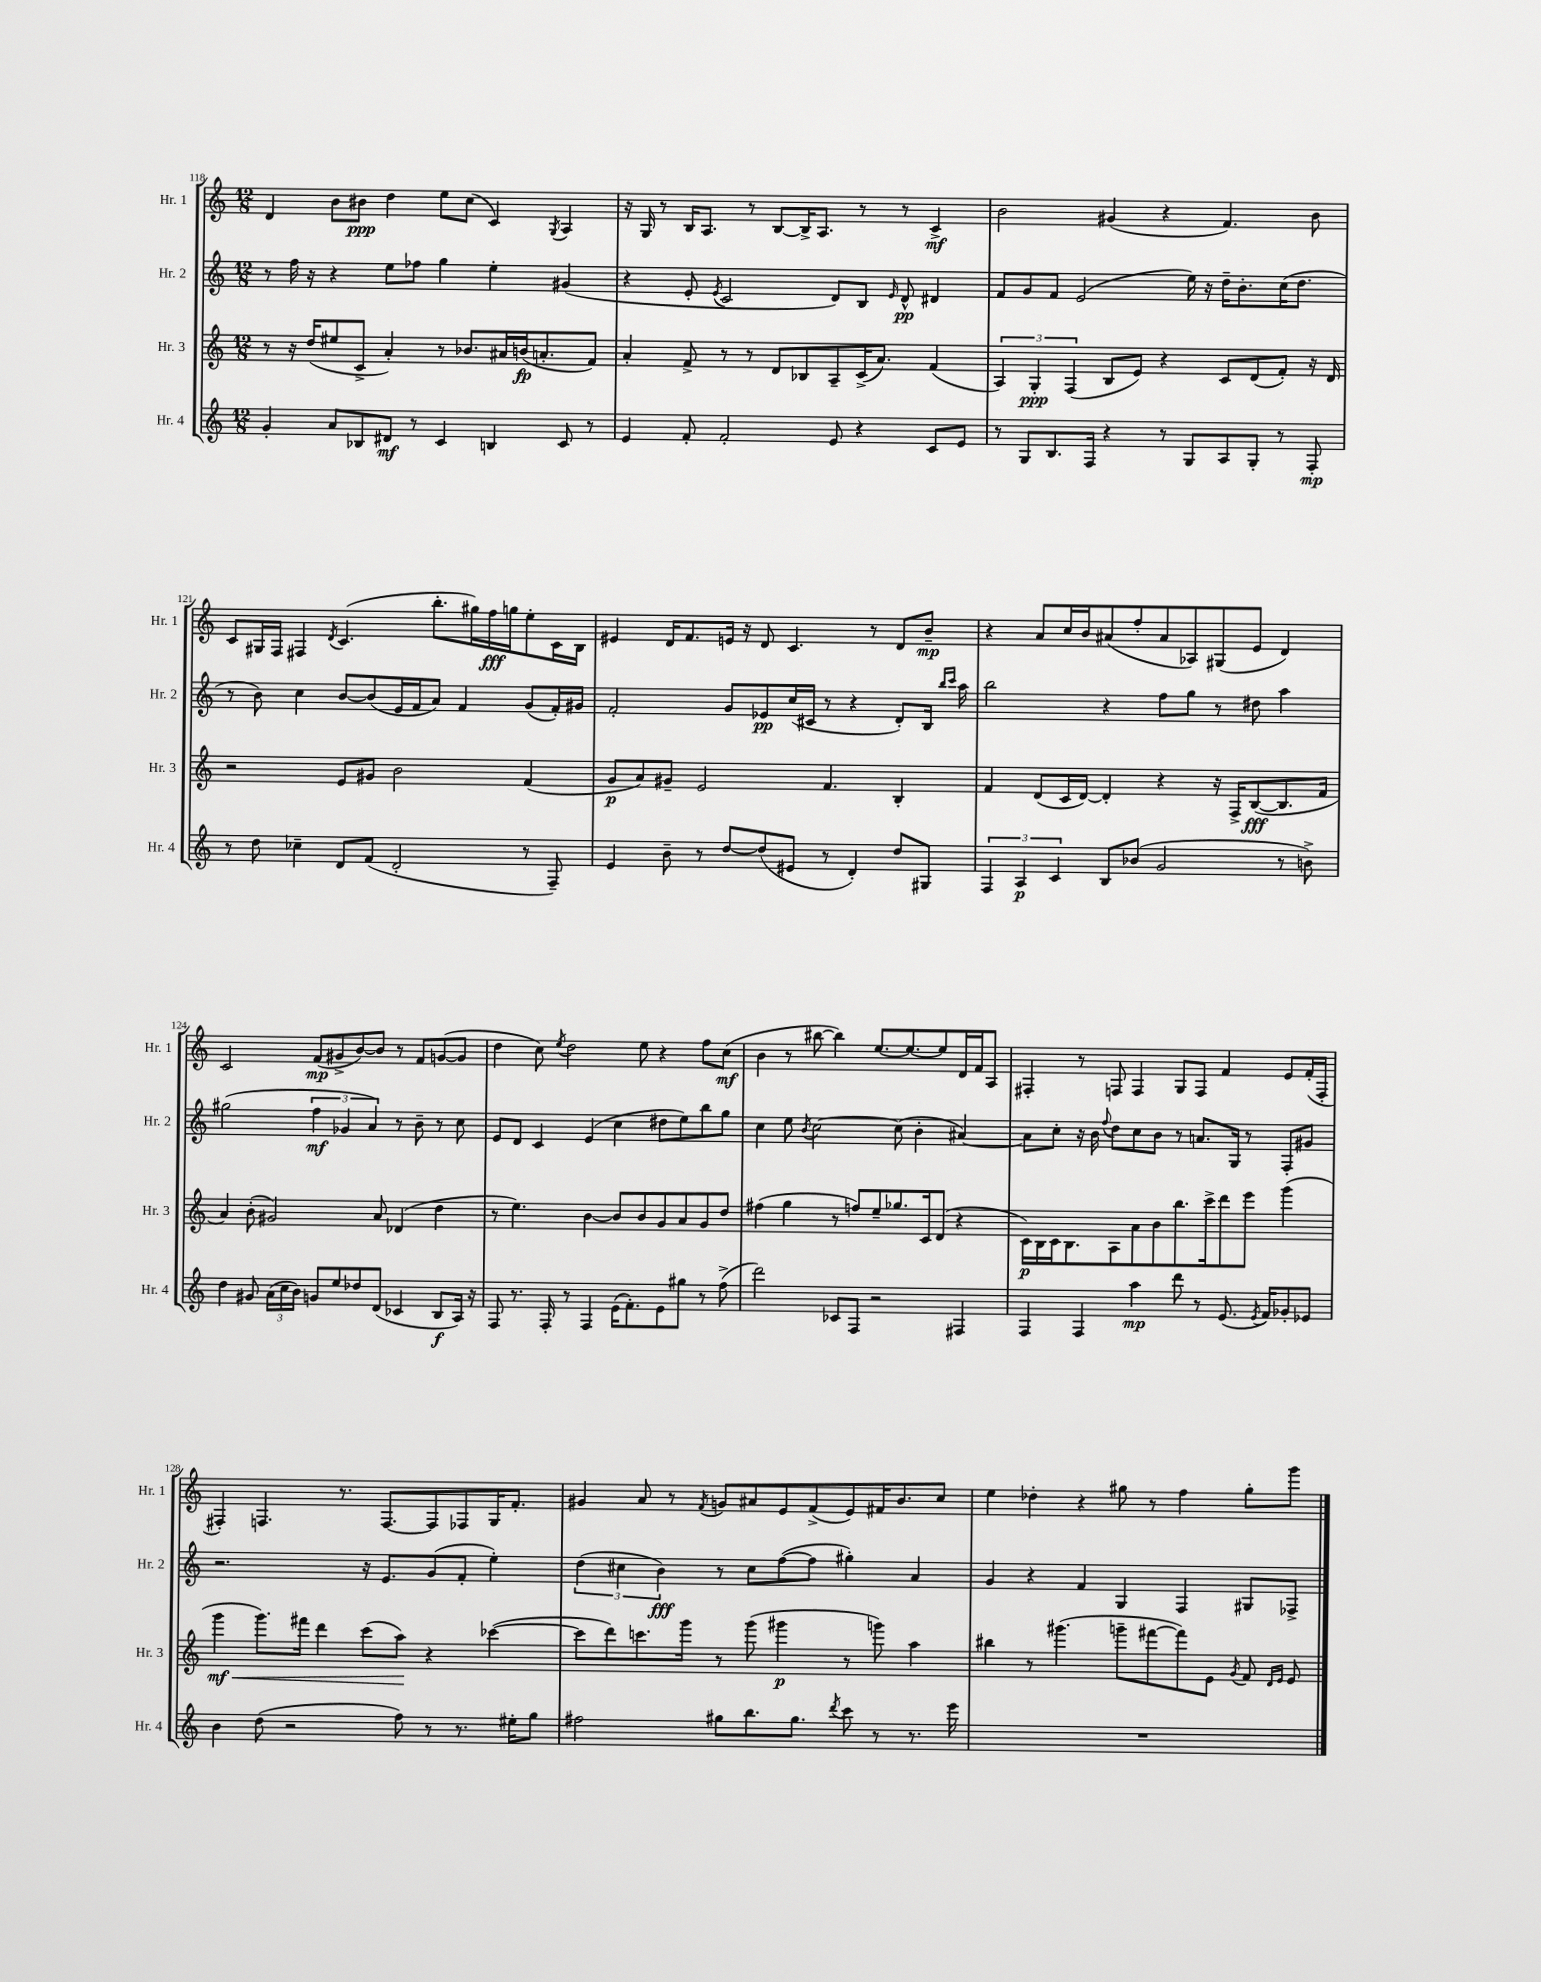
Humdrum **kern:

**kern	**dynam	**kern	**dynam	**kern	**dynam	**kern	**dynam
*part4	*part4	*part3	*part3	*part2	*part2	*part1	*part1
*staff4	*staff4	*staff3	*staff3	*staff2	*staff2	*staff1	*staff1
*I"Hr. 4	*	*I"Hr. 3	*	*I"Hr. 2	*	*I"Hr. 1	*
*I'Hr. 4	*	*I'Hr. 3	*	*I'Hr. 2	*	*I'Hr. 1	*
*clefG2	*	*clefG2	*	*clefG2	*	*clefG2	*
*k[]	*	*k[]	*	*k[]	*	*k[]	*
*M12/8	*	*M12/8	*	*M12/8	*	*M12/8	*
=118	=118	=118	=118	=118	=118	=118	=118
4g'/	.	8r	.	8r	.	4d/	.
.	.	16r	.	16ff\	.	.	.
.	.	(16dd/KL	.	16r	.	.	.
8a/L	.	8ee#X/	.	4r	.	8b\L	.
8B-X/	.	8c^/J	.	.	.	8b#X\J	ppp
8d#X/J	mf	4a'/)	.	8ee\L	.	4dd\	.
8r	.	.	.	8ff-X\J	.	.	.
4c/	.	8r	.	4gg\	.	8ee\L	.
.	.	8.b-X/L	.	.	.	(8cc\J	.
4Bn/	.	.	.	4ee'\	.	4c/)	.
.	.	16a#X/L	.	.	.	.	.
.	.	(16bn/J	fp	.	.	.	.
.	.	8.an'/	.	.	.	.	.
.	.	.	.	.	.	8qG/	.
8c/	.	.	.	(4g#X/	.	4A/	.
8r	.	8f/J)	.	.	.	.	.
=119	=119	=119	=119	=119	=119	=119	=119
4e/	.	4a'/	.	4r	.	16r	.
.	.	.	.	.	.	16G/	.
.	.	.	.	.	.	8r	.
8f'/	.	8f^/	.	8e'/	.	16B/KL	.
.	.	.	.	.	.	8.A/J	.
.	.	.	.	8qe/	.	.	.
2f'/	.	8r	.	2c/	.	.	.
.	.	8r	.	.	.	8r	.
.	.	8d/L	.	.	.	[8B/L	.
.	.	8B-X/	.	.	.	16B^/K]	.
.	.	.	.	.	.	8.A/J	.
8e/	.	8A~/	.	8d/L)	.	.	.
4r	.	(16c^/K	.	8B/J	.	8r	.
.	.	8.a/J)	.	.	.	.	.
.	.	.	.	16qqe/	.	.	.
.	.	.	.	8d^^/	pp	8r	.
8c/L	.	(4f/	.	4d#X/	.	4c^/	mf
8e/J	.	.	.	.	.	.	.
=120	=120	=120	=120	=120	=120	=120	=120
8r	.	6A/)	.	8f/L	.	2b\	.
8G/L	.	.	.	8g/	.	.	.
.	.	6G'/	ppp	.	.	.	.
8.B/	.	.	.	8f/J	.	.	.
.	.	(6F/	.	.	.	.	.
.	.	.	.	(2e/	.	.	.
16F/Jk	.	.	.	.	.	.	.
4r	.	8B/L	.	.	.	(4g#X/	.
.	.	8e/J)	.	.	.	.	.
8r	.	4r	.	.	.	4r	.
8G/L	.	.	.	16ee\)	.	.	.
.	.	.	.	16r	.	.	.
8A/	.	8c/L	.	16dd~\KL	.	4.f/)	.
.	.	.	.	8.b'\	.	.	.
8G'/J	.	(8d/	.	.	.	.	.
8r	.	8f'/J)	.	(16cc\K	.	.	.
.	.	.	.	8.dd\J	.	.	.
8F'/	mp	16r	.	.	.	8b\	.
.	.	16d/	.	.	.	.	.
!!LO:LB:g=z
=121	=121	=121	=121	=121	=121	=121	=121
8r	.	2r	.	8r	.	8c/L	.
8dd\	.	.	.	8b\)	.	16G#X/L	.
.	.	.	.	.	.	16F/JJ	.
4cc-X~\	.	.	.	4cc\	.	4F#X/	.
.	.	.	.	.	.	8qd/	.
8d/L	.	8e/L	.	[8b/L	.	(4.c/	.
(8f/J	.	8g#X/J	.	(8b/]	.	.	.
2d'/	.	2b\	.	16e/L	.	.	.
.	.	.	.	16f/J	.	.	.
.	.	.	.	8a/J)	.	8.bb'\L	.
.	.	.	.	4f/	.	.	.
.	.	.	.	.	.	16gg#X\L)	.
.	.	.	.	.	.	16ff\	fff
.	.	.	.	.	.	16ggn\J	.
8r	.	(4f/	.	(8g/L	.	8ee'\	.
8F~/)	.	.	.	16f'/L)	.	16c\L	.
.	.	.	.	16g#X/JJ	.	16B\JJ	.
=122	=122	=122	=122	=122	=122	=122	=122
4e/	.	8g/L	p	2f'/	.	4e#X/	.
.	.	8a/)	.	.	.	.	.
8b~\	.	8g#X~/J	.	.	.	16d/KL	.
.	.	.	.	.	.	8.f/	.
8r	.	2e/	.	.	.	.	.
[8dd/L	.	.	.	8g/L	.	16en/Jk	.
.	.	.	.	.	.	16r	.
(8dd/]	.	.	.	8e-X/	pp	8d/	.
8e#X/J	.	.	.	(16cc/L	.	4.c/	.
.	.	.	.	16c#X/JJ	.	.	.
8r	.	4.f/	.	8r	.	.	.
4d'/)	.	.	.	4r	.	.	.
.	.	.	.	.	.	8r	.
8dd/L	.	4B'/	.	8d'/L)	.	8d/L	.
8G#X/J	.	.	.	16B/Jk	.	8b~/J	mp
.	.	.	.	16qqbb/LL	.	.	.
.	.	.	.	16qqccc/JJ	.	.	.
.	.	.	.	16aa\	.	.	.
=123	=123	=123	=123	=123	=123	=123	=123
6F/	.	4f/	.	2bb\	.	4r	.
6A/	p	.	.	.	.	.	.
.	.	(8d/L	.	.	.	8a/L	.
6c/	.	.	.	.	.	.	.
.	.	16c/L	.	.	.	16cc/L	.
.	.	[16d/JJ)	.	.	.	16b/J	.
8B/L	.	4d'/]	.	4r	.	(8a#X/	.
(8b-X/J	.	.	.	.	.	8ff'/	.
2g/	.	4r	.	8ff\L	.	8a#/	.
.	.	.	.	8gg\J	.	8A-X/)	.
.	.	16r	.	8r	.	(8G#X/	.
.	.	16F^/KL	.	.	.	.	.
.	.	([8B/	fff	8dd#X\	.	8e/J	.
8r	.	8.B/]	.	4aa\	.	4d/)	.
8bn^\)	.	.	.	.	.	.	.
.	.	16f/Jk	.	.	.	.	.
!!LO:LB:g=z
=124	=124	=124	=124	=124	=124	=124	=124
4dd\	.	4a/)	.	(2gg#X\	.	2c/	.
8g#X/	.	(8b'\	.	.	.	.	.
(24a\LL	.	2g#X/)	.	.	.	.	.
24cc\	.	.	.	.	.	.	.
24b\JJ)	.	.	.	.	.	.	.
8gn/L	.	.	.	6ff\	mf	(8f/L	mp
8ee/	.	.	.	.	.	8g#X^/	.
.	.	.	.	6g-X/	.	.	.
8dd-X/	.	.	.	.	.	[8b/)	.
.	.	.	.	6a/)	.	.	.
(8d/J	.	8a/	.	.	.	8b/J]	.
4c-X/	.	(4d-X/	.	8r	.	8r	.
.	.	.	.	8b~\	.	8f/L	.
8B/L	f	4dd\	.	8r	.	([8gn/	.
16A/Jk)	.	.	.	8cc\	.	8g/J]	.
16r	.	.	.	.	.	.	.
=125	=125	=125	=125	=125	=125	=125	=125
8F/	.	8r	.	8e/L	.	4dd\	.
8.r	.	4.ee\)	.	8d/J	.	.	.
.	.	.	.	4c/	.	8cc\)	.
16F'/	.	.	.	.	.	.	.
.	.	.	.	.	.	8qee/	.
8r	.	.	.	.	.	2dd\	.
4F/	.	[4b\	.	(4e/	.	.	.
(16e\KL	.	8b/L]	.	4cc\	.	.	.
8.f'\)	.	.	.	.	.	.	.
.	.	8b/	.	.	.	8ee\	.
8e\	.	8g/	.	8dd#X\L	.	4r	.
8gg#X\J	.	8a/	.	8ee\)	.	.	.
8r	.	8g/	.	8bb\	.	8ff\L	.
(8ff^\	.	8dd/J	.	8gg\J	.	(8cc\J	mf
=126	=126	=126	=126	=126	=126	=126	=126
2ddd\)	.	(4ff#X\	.	4cc\	.	4b\	.
.	.	4gg\	.	8ee\	.	8r	.
.	.	.	.	8qb/	.	.	.
.	.	.	.	[2cc\	.	[8bb#X\	.
8c-X/L	.	8r	.	.	.	4bb#\])	.
8F/J	.	8ffn/L)	.	.	.	.	.
2r	.	8ee~/	.	.	.	[8.ee/L	.
.	.	8.gg-X/	.	(8cc\]	.	.	.
.	.	.	.	.	.	8.ee/_	.
.	.	.	.	4b'\	.	.	.
.	.	16c/k	.	.	.	.	.
.	.	(8d/J	.	.	.	8ee/]	.
4F#X/	.	4r	.	[4a#X/)	.	16d/L	.
.	.	.	.	.	.	16f/J	.
.	.	.	.	.	.	8A/J	.
=127	=127	=127	=127	=127	=127	=127	=127
4F/	.	16c\LL)	p	8a#\L]	.	4F#X'/	.
.	.	16B\	.	.	.	.	.
.	.	16c\J	.	8cc'\J	.	.	.
.	.	8.B\	.	.	.	.	.
4F/	.	.	.	16r	.	8r	.
.	.	.	.	16b\	.	.	.
.	.	.	.	8qqff/	.	.	.
.	.	8A\	.	8dd\L	.	8Fn/	.
4aa\	mp	8a\	.	8cc\	.	4F/	.
.	.	8b\	.	8b\J	.	.	.
8ddd\	.	8.bb\	.	8r	.	8G/L	.
8r	.	.	.	8.an/L	.	8F/J	.
.	.	16ccc^\k	.	.	.	.	.
(8.e/	.	8ddd\	.	.	.	4f/	.
.	.	.	.	16G/Jk	.	.	.
.	.	8eee\J	.	8r	.	.	.
8qe/	.	.	.	.	.	.	.
16f/KL)	.	.	.	.	.	.	.
8g-X'/	.	(4ggg\	.	8F'/L	.	8e/L	.
8e-X/J	.	.	.	8g#X/J	.	(16f'/L	.
.	.	.	.	.	.	16F'/JJ	.
!!LO:LB:g=z
=128	=128	=128	=128	=128	=128	=128	=128
!	!	!	!LO:HP:b	!	!	!	!
4b\	.	4ggg\	< mf	2.r	.	4F#X'/)	.
(8dd\	.	8.ggg\L)	.	.	.	4.Fn/	.
2r	.	.	.	.	.	.	.
.	.	16fff#X\Jk	.	.	.	.	.
.	.	4ddd\	.	.	.	.	.
.	.	.	.	.	.	8.r	.
.	.	(8ccc\L	.	16r	.	.	.
.	.	.	.	8.e/L	.	[8.F/L	.
8ff\)	.	8aa\J)	.	.	.	.	.
8r	.	4r	[	(8g/	.	8F/]	.
8.r	.	.	.	8f'/J	.	8F-X/	.
.	.	([4ccc-X\	.	4ee'\)	.	16G/K	.
16ee#X'\KL	.	.	.	.	.	8.f'/J	.
8gg\J	.	.	.	.	.	.	.
=129	=129	=129	=129	=129	=129	=129	=129
2ff#X\	.	8ccc-\L]	.	(6dd\	.	4g#X/	.
.	.	8ddd\)	.	.	.	.	.
.	.	.	.	6cc#X\	.	.	.
.	.	8.cccn\	.	.	.	8a/	.
.	.	.	.	6b\)	fff	.	.
.	.	.	.	.	.	8r	.
.	.	16ggg\Jk	.	.	.	.	.
.	.	.	.	.	.	8qf/	.
8gg#X\L	.	8r	.	8r	.	8gn/L	.
8.bb\	.	(8ggg\	.	8cc#\L	.	8a#X/	.
.	.	4ggg#X\	p	([8ff\	.	8e/	.
8.gg#\J	.	.	.	.	.	.	.
.	.	.	.	8ff\J]	.	(8f^/	.
8qddd/	.	.	.	.	.	.	.
8ccc\	.	8r	.	4gg#X'\)	.	8e/)	.
8r	.	8gggn\)	.	.	.	16f#X/K	.
.	.	.	.	.	.	8.b/	.
8.r	.	4aa\	.	4a/	.	.	.
.	.	.	.	.	.	8cc/J	.
16eee\	.	.	.	.	.	.	.
=130	=130	=130	=130	=130	=130	=130	=130
1.r	.	4bb#X\	.	4g/	.	4ee\	.
.	.	8r	.	4r	.	4dd-X'\	.
.	.	(4.ggg#X\	.	.	.	.	.
.	.	.	.	4f/	.	4r	.
.	.	8gggn~\L	.	4G/	.	8gg#X\	.
.	.	[8fff#X\	.	.	.	8r	.
.	.	8fff#\])	.	4F/	.	4ff\	.
.	.	8e\J	.	.	.	.	.
.	.	8qg/	.	.	.	.	.
.	.	8f/	.	8G#X/L	.	8gg#'\L	.
.	.	16qqd/LL	.	.	.	.	.
.	.	16qqe/JJ	.	.	.	.	.
.	.	8e/	.	8F-X^/J	.	8ggg\J	.
==	==	==	==	==	==	==	==
*-	*-	*-	*-	*-	*-	*-	*-
